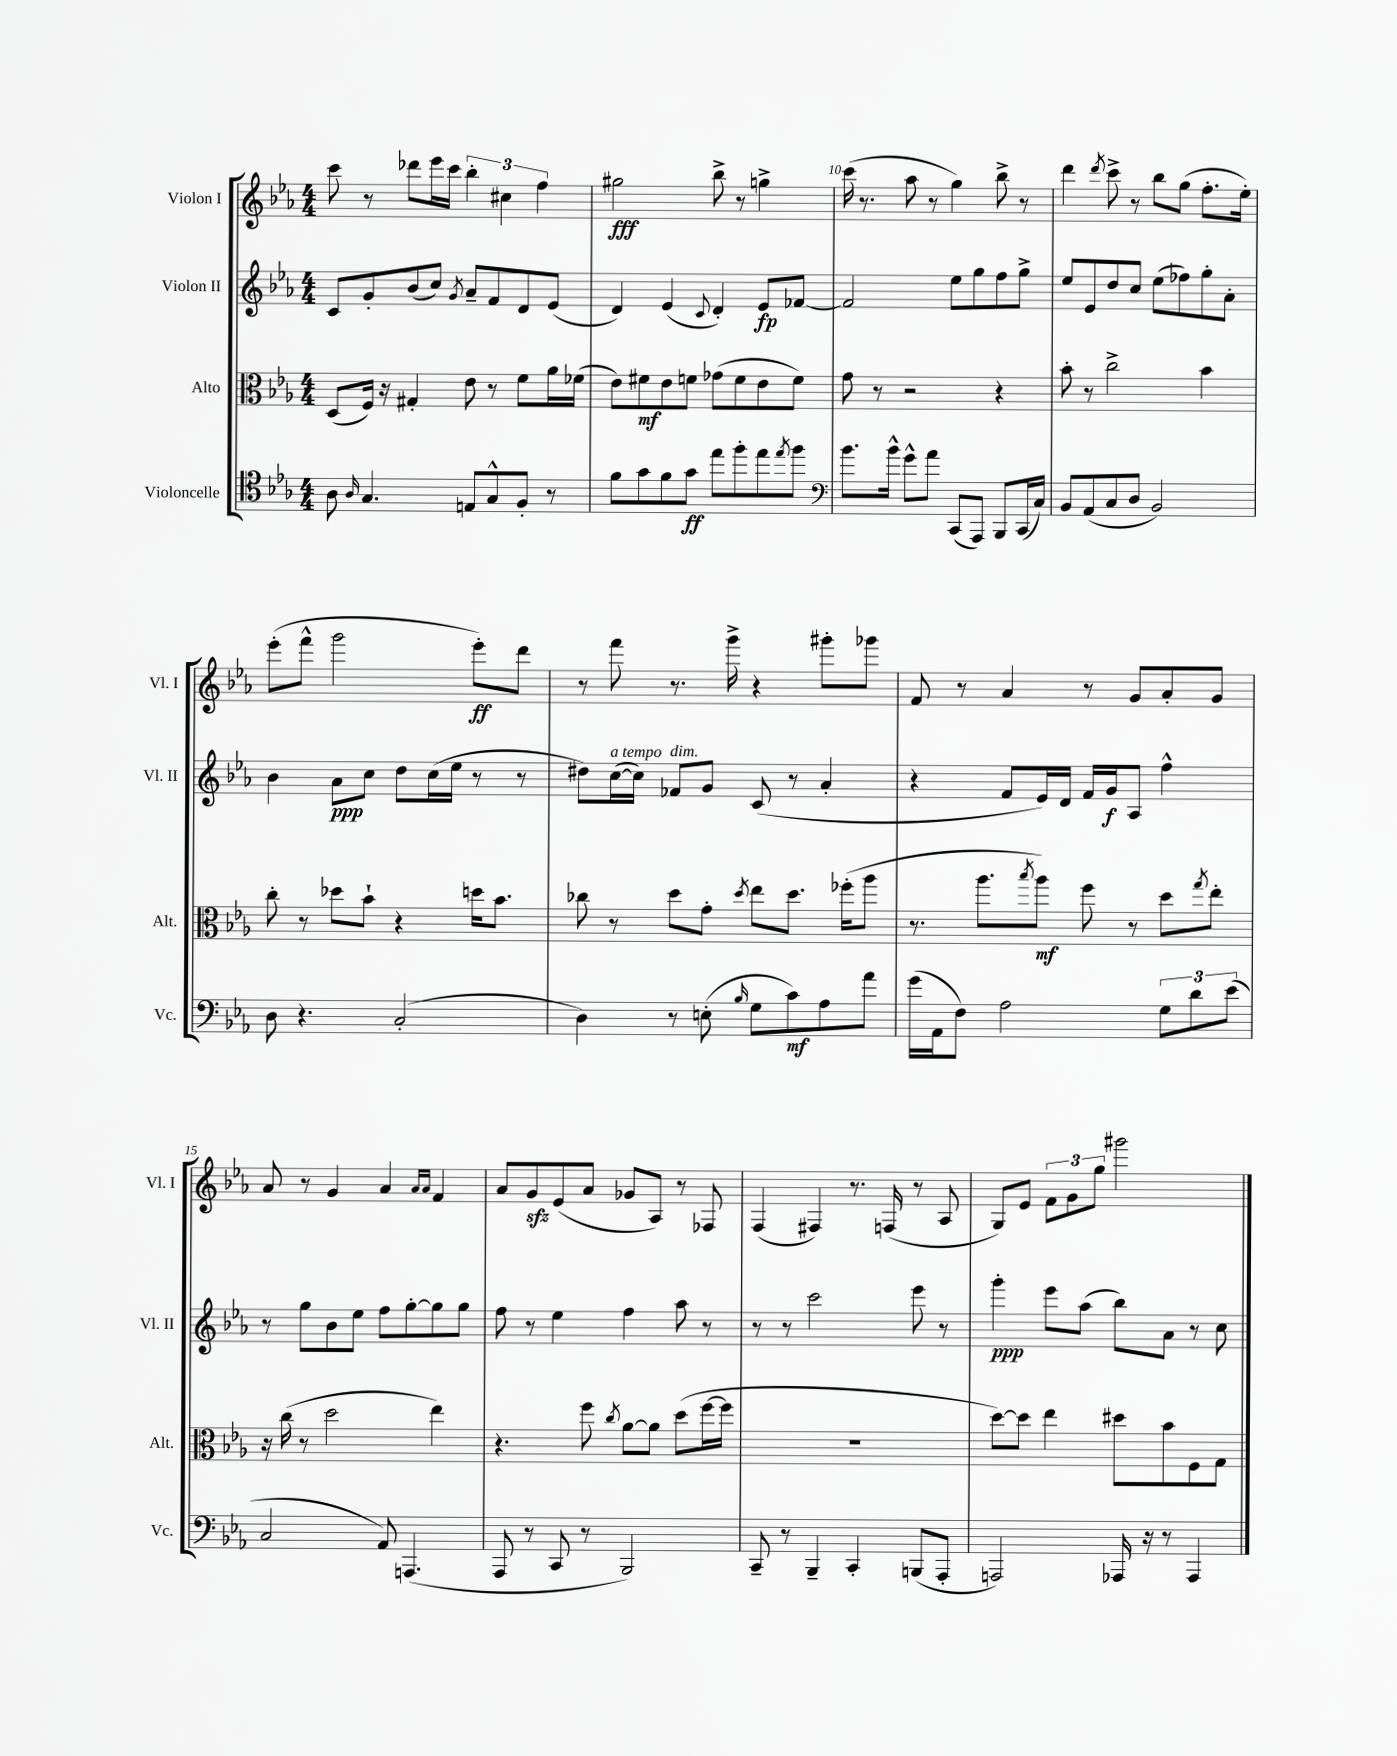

**kern	**dynam	**kern	**dynam	**kern	**dynam	**kern	**dynam
*part4	*part4	*part3	*part3	*part2	*part2	*part1	*part1
*staff4	*staff4	*staff3	*staff3	*staff2	*staff2	*staff1	*staff1
*I"Violoncelle	*	*I"Alto	*	*I"Violon II	*	*I"Violon I	*
*I'Vc.	*	*I'Alt.	*	*I'Vl. II	*	*I'Vl. I	*
*clefC4	*	*clefC3	*	*clefG2	*	*clefG2	*
*k[b-e-a-]	*	*k[b-e-a-]	*	*k[b-e-a-]	*	*k[b-e-a-]	*
*M4/4	*	*M4/4	*	*M4/4	*	*M4/4	*
=8	=8	=8	=8	=8	=8	=8	=8
8A-\	.	(8D/L	.	8c/L	.	8ccc\	.
16qqA-/	.	.	.	.	.	.	.
4.G/	.	16F/Jk)	.	8g'/	.	8r	.
.	.	16r	.	.	.	.	.
.	.	4G#X'/	.	(8b-/	.	8ddd-X\L	.
.	.	.	.	8cc/J)	.	16eee-\L	.
.	.	.	.	.	.	16ccc\JJ	.
.	.	.	.	8qg/	.	.	.
8En/L	.	8e-\	.	8a-~/L	.	6bb-'\	.
8G^^/	.	8r	.	8f/	.	.	.
.	.	.	.	.	.	6cc#X\	.
8F'/J	.	8f\L	.	8d/	.	.	.
.	.	.	.	.	.	6ff\	.
8r	.	16a-\L	.	(8e-/J	.	.	.
.	.	(16f-X\JJ	.	.	.	.	.
=9	=9	=9	=9	=9	=9	=9	=9
8f\L	.	8e-\L)	.	4d/)	.	2gg#X\	fff
8g\	.	8f#X\	mf	.	.	.	.
8f\	.	8e-\	.	(4e-/	.	.	.
8g\J	ff	8fn\J	.	.	.	.	.
.	.	.	.	8qqc/	.	.	.
8ee-\L	.	(8g-X\L	.	4d'/)	.	8bb-^\	.
8ff'\	.	8f\	.	.	.	8r	.
8ee-\	.	8e-\	.	8e-/L	fp	4ggn^\	.
8qee-/	.	.	.	.	.	.	.
8ff\J	.	8f\J)	.	[8f-X/J	.	.	.
=10	=10	=10	=10	=10	=10	=10	=10
*clefF4	*	*	*	*	*	*	*
8.b-\L	.	8g\	.	2f-/]	.	(16ccc\	.
.	.	.	.	.	.	8.r	.
.	.	8r	.	.	.	.	.
16b-^^\Jk	.	.	.	.	.	.	.
8g^^\L	.	2r	.	.	.	8aa-\	.
8a-\J	.	.	.	.	.	8r	.
(8CC/L	.	.	.	8ee-\L	.	4gg\)	.
8AAA-/J)	.	.	.	8gg\	.	.	.
8BBB-/L	.	4r	.	8ff\	.	8bb-^\	.
(16CC/L	.	.	.	8gg^\J	.	8r	.
16C/JJ)	.	.	.	.	.	.	.
=11	=11	=11	=11	=11	=11	=11	=11
8BB-/L	.	8b-'\	.	8ee-/L	.	4ddd\	.
(8AA-/	.	8r	.	8e-/	.	.	.
.	.	.	.	.	.	8qddd/	.
8C/	.	2cc^\	.	8dd/	.	8ccc^\	.
8D/J	.	.	.	8cc/J	.	8r	.
2BB-/)	.	.	.	(8ee-\L	.	8bb-\L	.
.	.	.	.	8ff-X\)	.	(8gg\J	.
.	.	4b-\	.	8gg'\	.	8.ff'\L	.
.	.	.	.	8a-'\J	.	.	.
.	.	.	.	.	.	16ee-'\Jk)	.
!!LO:LB:g=z
=12	=12	=12	=12	=12	=12	=12	=12
8D\	.	8cc'\	.	4b-\	.	(8eee-'\L	.
4.r	.	8r	.	.	.	8fff^^\J	.
.	.	8dd-X\L	.	8a-\L	ppp	2ggg\	.
.	.	8b-`\J	.	8cc\J	.	.	.
(2C'/	.	4r	.	8dd\L	.	.	.
.	.	.	.	(16cc\L	.	.	.
.	.	.	.	16ee-\JJ	.	.	.
.	.	16ddn\KL	.	8r	.	8eee-'\L)	ff
.	.	8.b-\J	.	.	.	.	.
.	.	.	.	8r	.	8ddd\J	.
=13	=13	=13	=13	=13	=13	=13	=13
4D\)	.	8cc-X\	.	8dd#X\L)	.	8r	.
!	!	!	!	!LO:TX:a:i:t=a tempo	!	!	!
.	.	8r	.	([16cc\L	.	8fff\	.
.	.	.	.	16cc\JJ])	.	.	.
!	!	!	!	!LO:TX:a:i:t=dim.	!	!	!
8r	.	8dd\L	.	8f-X/L	.	8.r	.
(8En'\	.	8g'\J	.	8g/J	.	.	.
.	.	.	.	.	.	16ggg^\	.
16qqB-/	.	8qdd/	.	.	.	.	.
8G\L	.	8ee-\L	.	(8c/	.	4r	.
8c\)	mf	8.dd\J	.	8r	.	.	.
8A-\	.	.	.	4a-'/	.	8ggg#X'\L	.
.	.	(16ff-X'\KL	.	.	.	.	.
8a-\J	.	8aa-\J	.	.	.	8ggg-X\J	.
=14	=14	=14	=14	=14	=14	=14	=14
(16g\LL	.	8.r	.	4r	.	8f/	.
16AA-\J	.	.	.	.	.	.	.
8F\J)	.	.	.	.	.	8r	.
.	.	8.aa-\L	.	.	.	.	.
2A-\	.	.	.	8f/L	.	4a-/	.
.	.	8qbb-/	.	.	.	.	.
.	.	8aa-\J)	mf	16e-/L)	.	.	.
.	.	.	.	16d/JJ	.	.	.
.	.	8ff\	.	16f/LL	.	8r	.
.	.	.	.	16g/J	f	.	.
.	.	8r	.	8A-/J	.	8g/L	.
12G\L	.	8dd\L	.	4ff^^\	.	8a-'/	.
12d\	.	.	.	.	.	.	.
.	.	8qgg/	.	.	.	.	.
.	.	8ee-'\J	.	.	.	8g/J	.
(12e-\J	.	.	.	.	.	.	.
!!LO:LB:g=z
=15	=15	=15	=15	=15	=15	=15	=15
2C/	.	16r	.	8r	.	8a-/	.
.	.	(16cc\	.	.	.	.	.
.	.	8r	.	8gg\L	.	8r	.
.	.	2dd\	.	8b-\	.	4g/	.
.	.	.	.	8ee-\J	.	.	.
8AA-/)	.	.	.	8ff\L	.	4a-/	.
(4.AAAn/	.	.	.	[8gg'\	.	.	.
.	.	.	.	.	.	16qqa-/LL	.
.	.	.	.	.	.	16qqa-/JJ	.
.	.	4ee-\)	.	8gg\]	.	4f/	.
.	.	.	.	8gg\J	.	.	.
=16	=16	=16	=16	=16	=16	=16	=16
8AAA-/	.	4.r	.	8ff\	.	8a-/L	.
8r	.	.	.	8r	.	8gzz/	.
8CC/	.	.	.	4ee-\	.	(8e-/	.
8r	.	8ff\	.	.	.	8a-/J	.
.	.	8qcc/	.	.	.	.	.
2BBB-/)	.	[8a-\L	.	4ff\	.	8g-X/L	.
.	.	8a-\J]	.	.	.	8A-/J)	.
.	.	(8dd\L	.	8aa-\	.	8r	.
.	.	[16ff\L	.	8r	.	8F-X/	.
.	.	16ff\JJ]	.	.	.	.	.
=17	=17	=17	=17	=17	=17	=17	=17
8CC~/	.	1r	.	8r	.	(4F/	.
8r	.	.	.	8r	.	.	.
4BBB-~/	.	.	.	2ccc\	.	4F#X/)	.
4CC'/	.	.	.	.	.	8.r	.
.	.	.	.	.	.	(16Fn/	.
(8BBBn/L	.	.	.	8eee-\	.	8r	.
8AAA-'/J	.	.	.	8r	.	8A-/	.
=18	=18	=18	=18	=18	=18	=18	=18
2AAAn/)	.	[8dd\L)	.	4ggg'\	ppp	8G/L)	.
.	.	8dd\J]	.	.	.	8e-/J	.
.	.	4ee-\	.	8eee-\L	.	12f\L	.
.	.	.	.	.	.	12g\	.
.	.	.	.	(8aa-\J	.	.	.
.	.	.	.	.	.	12gg\J	.
16AAA-X/	.	8dd#X\L	.	8bb-\L)	.	2ggg#X\	.
16r	.	.	.	.	.	.	.
8r	.	8b-\	.	8a-\J	.	.	.
4AAA-/	.	8F\	.	8r	.	.	.
.	.	8G\J	.	8cc\	.	.	.
==	==	==	==	==	==	==	==
*-	*-	*-	*-	*-	*-	*-	*-
